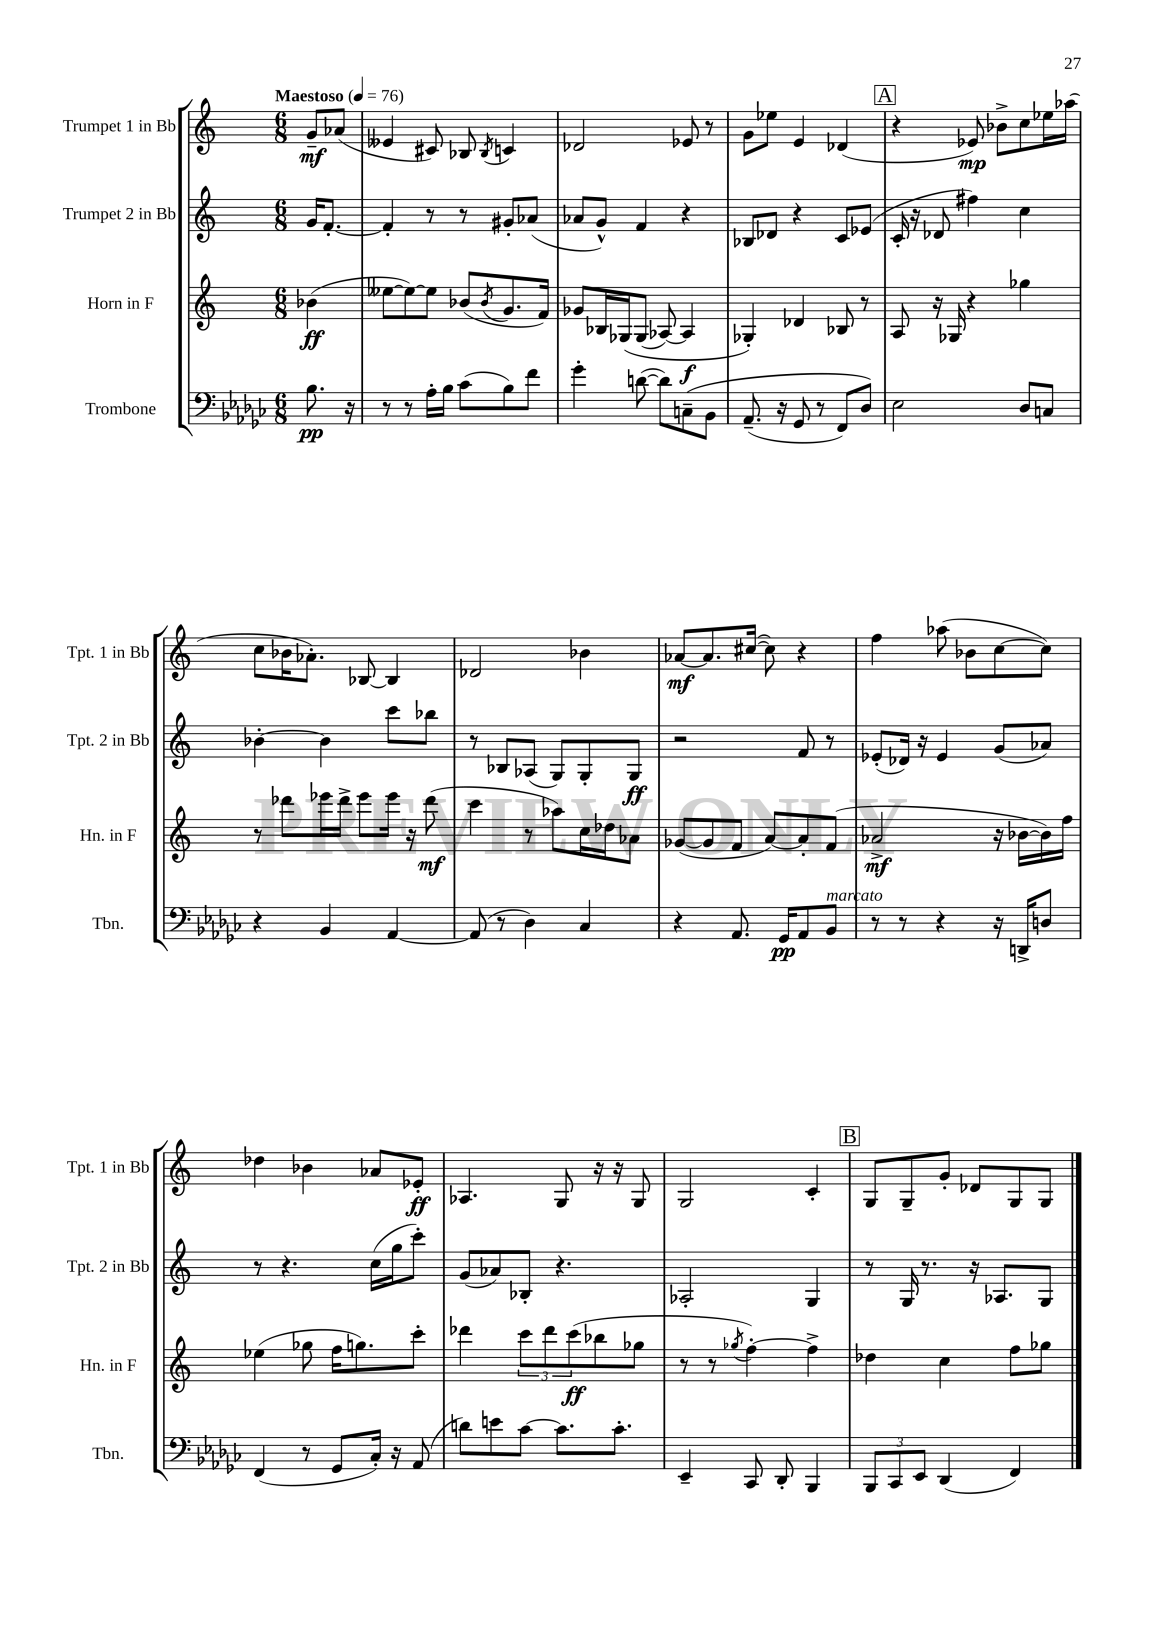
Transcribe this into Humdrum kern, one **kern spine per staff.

**kern	**dynam	**kern	**dynam	**kern	**dynam	**kern	**dynam
*part4	*part4	*part3	*part3	*part2	*part2	*part1	*part1
*staff4	*staff4	*staff3	*staff3	*staff2	*staff2	*staff1	*staff1
*I"Trombone	*	*I"Horn in F	*	*I"Trumpet 2 in Bb	*	*I"Trumpet 1 in Bb	*
*I'Tbn.	*	*I'Hn. in F	*	*I'Tpt. 2 in Bb	*	*I'Tpt. 1 in Bb	*
*clefF4	*	*clefG2	*	*clefG2	*	*clefG2	*
*k[b-e-a-d-g-c-]	*	*k[]	*	*k[]	*	*k[]	*
*M6/8	*	*M6/8	*	*M6/8	*	*M6/8	*
*MM76	*	*MM76	*	*MM76	*	*MM76	*
=	=	=	=	=	=	=	=
!	!	!	!	!	!	!LO:TX:a:B:t=Maestoso	!
8.B-\	pp	(4b-X\	ff	16g/KL	.	8g~/L	mf
.	.	.	.	[8.f'/J	.	.	.
.	.	.	.	.	.	(8a-X/J	.
16r	.	.	.	.	.	.	.
=1	=1	=1	=1	=1	=1	=1	=1
8r	.	[8ee--X\L	.	4f'/]	.	4e--X/	.
8r	.	8ee--\_)	.	.	.	.	.
16A-'\LL	.	8ee--\J]	.	8r	.	8c#X/)	.
16B-\JJ	.	.	.	.	.	.	.
(8c-\L	.	(8b-X/L	.	8r	.	8B-X/	.
.	.	8qb-/	.	.	.	8qB-/	.
8B-\)	.	8.g/	.	8g#X'/L	.	4cn/	.
8f\J	.	.	.	(8a-X/J	.	.	.
.	.	16f/Jk)	.	.	.	.	.
=2	=2	=2	=2	=2	=2	=2	=2
4g-'\	.	8g-X/L	.	8a-X/L	.	2d-X/	.
.	.	16B-X/L	.	8g^^/J)	.	.	.
.	.	(16G-X/J	.	.	.	.	.
([8dn\	.	(8G-/J	.	4f/	.	.	.
8d\L])	.	[8A-X/)	.	.	.	.	.
(8Cn~\	.	4A-/]	f	4r	.	8e-X/	.
8BB-\J	.	.	.	.	.	8r	.
=3	=3	=3	=3	=3	=3	=3	=3
(8.AA-~/	.	4G-X'/)	.	8B-X/L	.	8g\L	.
.	.	.	.	8d-X/J	.	8ee-X\J	.
16r	.	.	.	.	.	.	.
8GG-/	.	4d-X/	.	4r	.	4e/	.
8r	.	.	.	.	.	.	.
8FF/L)	.	8B-X/	.	8c/L	.	(4d-X/	.
8D-/J)	.	8r	.	(8e-X/J	.	.	.
!!LO:REH:place=s1:t=A
=4	=4	=4	=4	=4	=4	=4	=4
2E-\	.	8A/	.	16c'/	.	4r	.
.	.	.	.	16r	.	.	.
.	.	16r	.	8d-X/	.	.	.
.	.	16G-X/	.	.	.	.	.
.	.	4r	.	4ff#X\)	.	8e-X/)	mp
.	.	.	.	.	.	8b-X^\L	.
8D-/L	.	4gg-X\	.	4cc\	.	8cc\	.
8Cn/J	.	.	.	.	.	16ee-X\L	.
.	.	.	.	.	.	(16aa-X\JJ	.
!!LO:LB:g=z
=5	=5	=5	=5	=5	=5	=5	=5
4r	.	8r	.	[4b-X'\	.	8cc\L	.
.	.	8ddd-X\L	.	.	.	16b-X\K	.
.	.	.	.	.	.	8.a-X'\J)	.
4BB-/	.	16eee-X\L	.	4b-\]	.	.	.
.	.	16ddd-^\JJ	.	.	.	.	.
.	.	8eee-\L	.	.	.	[8B-X/	.
[4AA-/	.	16eee-\Jk	.	8ccc\L	.	4B-/]	.
.	.	16r	.	.	.	.	.
.	.	(8ddd-\	mf	8bb-X\J	.	.	.
=6	=6	=6	=6	=6	=6	=6	=6
(8AA-/]	.	4ccc\	.	8r	.	2d-X/	.
8r	.	.	.	8B-X/L	.	.	.
4D-\)	.	8r	.	(8A-X/J	.	.	.
.	.	8aa-X\L)	.	8G/L)	.	.	.
4C-/	.	16cc\L	.	8G'/	.	4b-X\	.
.	.	16dd-X\J	.	.	.	.	.
.	.	8a-X\J	.	8G/J	ff	.	.
=7	=7	=7	=7	=7	=7	=7	=7
4r	.	([8g-X/L	.	2r	.	[8a-X/L	mf
.	.	8g-/]	.	.	.	8.a-/]	.
8.AA-/	.	8f/J	.	.	.	.	.
.	.	.	.	.	.	([16cc#X/Jk	.
.	.	[8a/L)	.	.	.	8cc#\])	.
16GG-/KL	pp	.	.	.	.	.	.
8AA-/	.	8a'/]	.	8f/	.	4r	.
!LO:TX:a:i:t=marcato	!	!	!	!	!	!	!
8BB-/J	.	(8f/J	.	8r	.	.	.
=8	=8	=8	=8	=8	=8	=8	=8
8r	.	2a-X^/	mf	(8e-X'/L	.	4ff\	.
8r	.	.	.	16d-X/Jk)	.	.	.
.	.	.	.	16r	.	.	.
4r	.	.	.	4e-/	.	(8aa-X\	.
.	.	.	.	.	.	8b-X\L	.
16r	.	16r	.	(8g/L	.	[8cc\	.
16DDn^/KL	.	[16b-X\LL	.	.	.	.	.
8Dn/J	.	16b-\])	.	8a-X/J)	.	8cc\J])	.
.	.	16ff\JJ	.	.	.	.	.
!!LO:LB:g=z
=9	=9	=9	=9	=9	=9	=9	=9
(4FF/	.	(4ee-X\	.	8r	.	4dd-X\	.
.	.	.	.	4.r	.	.	.
8r	.	8gg-X\	.	.	.	4b-X\	.
8GG-/L	.	16ff\KL	.	.	.	.	.
.	.	8.ggn\)	.	.	.	.	.
16C-'/Jk)	.	.	.	(16cc\LL	.	8a-X/L	.
16r	.	.	.	16gg\J	.	.	.
(8AA-/	.	8ccc'\J	.	8ccc'\J)	.	8e-X'/J	ff
=10	=10	=10	=10	=10	=10	=10	=10
8dn\L)	.	4ddd-X\	.	(8g/L	.	4.A-X/	.
8en\	.	.	.	8a-X/)	.	.	.
[8c-\J	.	12ccc\L	.	8B-X'/J	.	.	.
.	.	12ddd-\	.	.	.	.	.
8.c-\L]	.	.	.	4.r	.	8G/	.
.	.	(12ccc\	ff	.	.	.	.
.	.	8bb-X\	.	.	.	16r	.
8.c-'\J	.	.	.	.	.	16r	.
.	.	8gg-X\J	.	.	.	8G/	.
=11	=11	=11	=11	=11	=11	=11	=11
4EE-~/	.	8r	.	2A-X'/	.	2G/	.
.	.	8r	.	.	.	.	.
.	.	8qgg-X/	.	.	.	.	.
8CC-/	.	[4ff'\)	.	.	.	.	.
8DD-'/	.	.	.	.	.	.	.
4BBB-/	.	4ff^\]	.	4G/	.	4c'/	.
!!LO:REH:place=s1:t=B
=12	=12	=12	=12	=12	=12	=12	=12
12BBB-/L	.	4dd-X\	.	8r	.	8G/L	.
12CC-/	.	.	.	.	.	.	.
.	.	.	.	16G/	.	8G~/	.
12EE-/J	.	.	.	.	.	.	.
.	.	.	.	8.r	.	.	.
(4DD-/	.	4cc\	.	.	.	8g'/J	.
.	.	.	.	16r	.	8d-X/L	.
.	.	.	.	8.A-X/L	.	.	.
4FF/)	.	8ff\L	.	.	.	8G/	.
.	.	8gg-X\J	.	8G/J	.	8G/J	.
==	==	==	==	==	==	==	==
*-	*-	*-	*-	*-	*-	*-	*-
